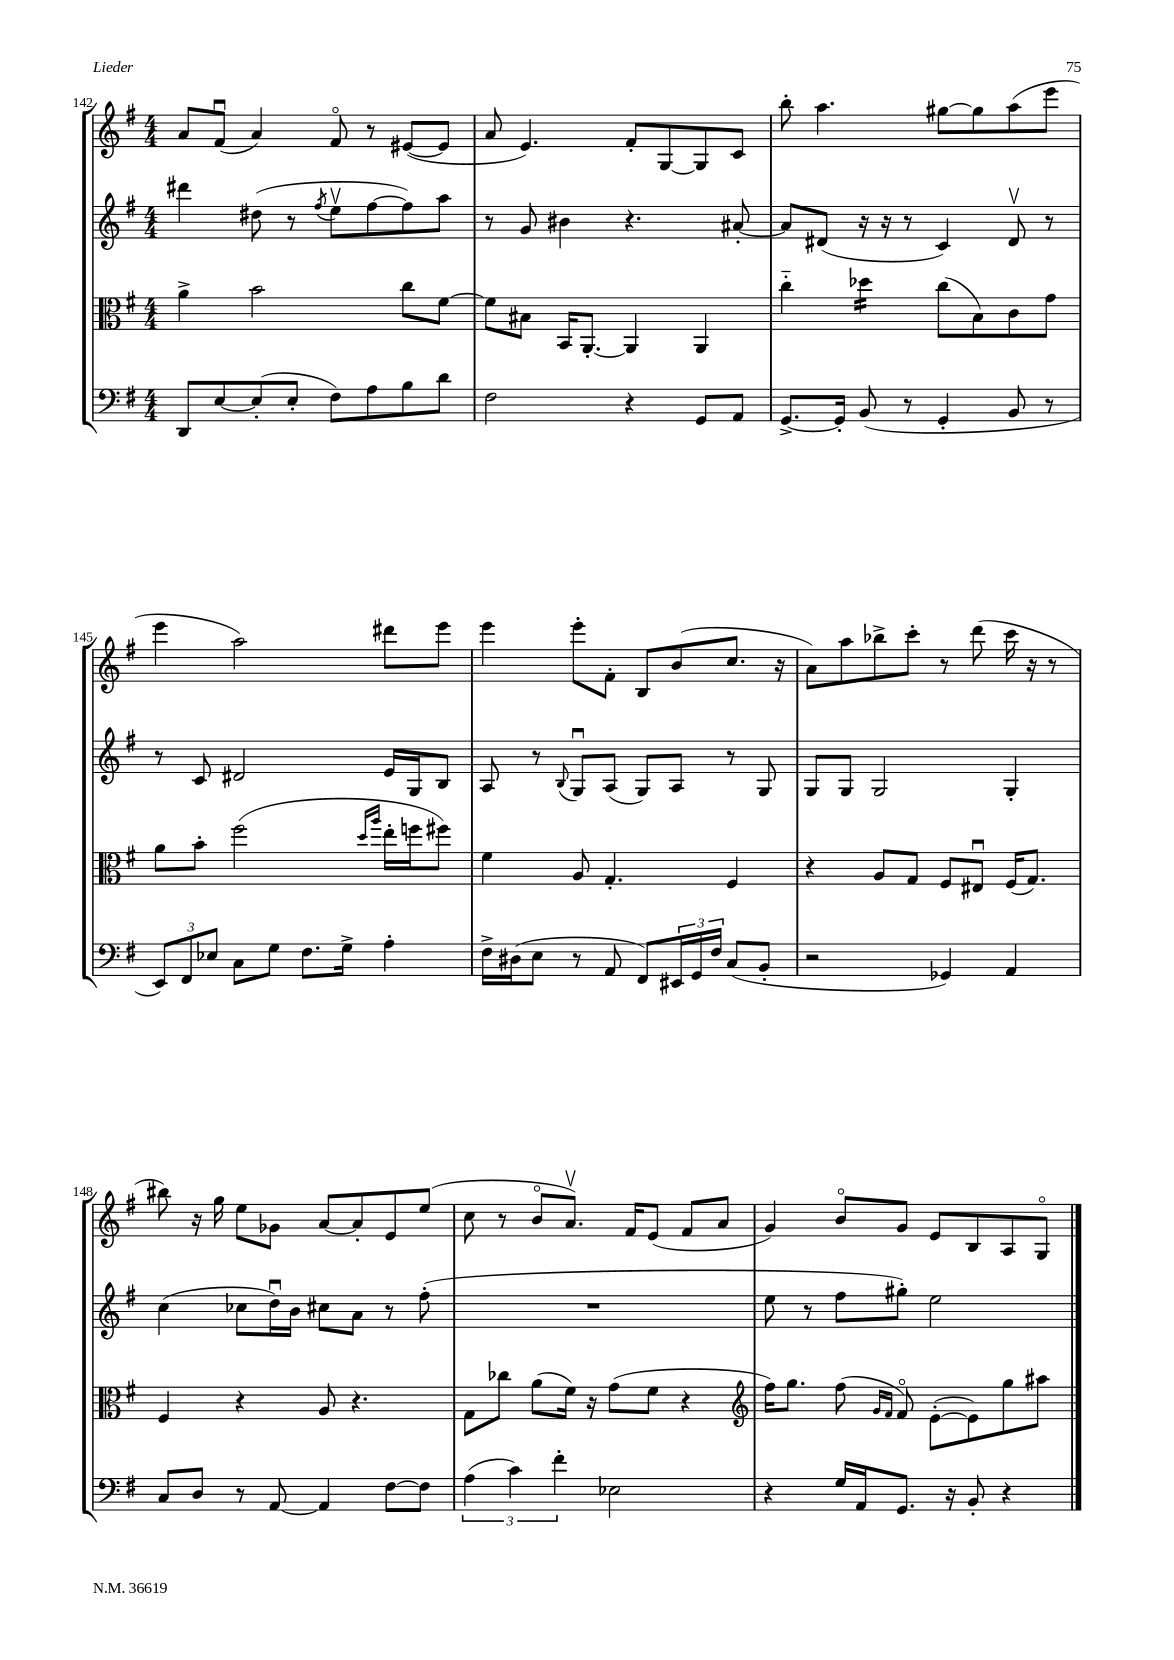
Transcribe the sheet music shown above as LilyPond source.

<<
\new StaffGroup <<
\new Staff = "s0" {
    \clef treble \key g \major \numericTimeSignature \time 4/4
    a'8 fis'8\downbow( a'4) fis'8\flageolet r8 eis'8~( eis'8 |
    a'8 e'4.) fis'8-. g8~ g8 c'8 |
    b''8-. a''4. gis''8~ gis''8 a''8( e'''8 |
    e'''4 a''2) dis'''8 e'''8 |
    e'''4 e'''8-. fis'8-. b8 b'8( c''8. r16 |
    a'8) a''8 bes''8-> c'''8-. r8 d'''8( c'''16 r16 r8 |
    bis''8) r16 g''16 e''8 ges'8 a'8~ a'8-. e'8 e''8( |
    c''8 r8 b'8\flageolet a'8.\upbow) fis'16 e'8( fis'8 a'8 |
    g'4) b'8\flageolet g'8 e'8 b8 a8 g8\flageolet \bar "|." |
}
\new Staff = "s1" {
    \clef treble \key g \major \numericTimeSignature \time 4/4
    dis'''4 dis''8( r8 \acciaccatura { fis''8 } e''8\upbow fis''8~ fis''8) a''8 |
    r8 g'8 bis'4 r4. ais'8~-. |
    ais'8 dis'8( r16 r16 r8 c'4) dis'8\upbow r8 |
    r8 c'8 dis'2 e'16 g16 b8 |
    a8 r8 \appoggiatura { b8 } g8\downbow a8( g8) a8 r8 g8 |
    g8 g8 g2 g4-. |
    c''4( ces''8 d''16\downbow) b'16 cis''8 a'8 r8 fis''8-.( |
    R1 |
    e''8 r8 fis''8 gis''8-.) e''2 \bar "|." |
}
\new Staff = "s2" {
    \clef alto \key g \major \numericTimeSignature \time 4/4
    a'4-> b'2 c''8 fis'8~ |
    fis'8 bis8 b,16 a,8.~-. a,4 a,4 |
    c''4-_ des''4:16 c''8( b8) c'8 g'8 |
    a'8 b'8-. fis''2( \grace { d''16 a''16 } e''16-. f''16 fis''8) |
    fis'4 a8 g4.-. fis4 |
    r4 a8 g8 fis8 eis8\downbow fis16( g8.) |
    fis4 r4 a8 r4. |
    g8 ces''8 a'8( fis'16) r16 g'8( fis'8 r4 |
    \clef treble fis''16) g''8. fis''8( \grace { g'16 fis'16 } fis'8\flageolet) e'8~-.( e'8) g''8 ais''8 \bar "|." |
}
\new Staff = "s3" {
    \clef bass \key g \major \numericTimeSignature \time 4/4
    d,8 e8~ e8-.( e8-. fis8) a8 b8 d'8 |
    fis2 r4 g,8 a,8 |
    g,8.~-> g,16-. b,8( r8 g,4-. b,8 r8 |
    \tuplet 3/2 { e,8) fis,8 ees8 } c8 g8 fis8. g16-> a4-. |
    fis16-> dis16( e8 r8 a,8 fis,8) \tuplet 3/2 { eis,16 g,16 fis16 } c8( b,8-. |
    r2 ges,4) a,4 |
    c8 d8 r8 a,8~ a,4 fis8~ fis8 |
    \tuplet 3/2 { a4( c'4) fis'4-. } ees2 |
    r4 g16 a,16 g,8. r16 b,8-. r4 \bar "|." |
}
>>
>>
\layout { \context { \Score currentBarNumber = #142 } }
